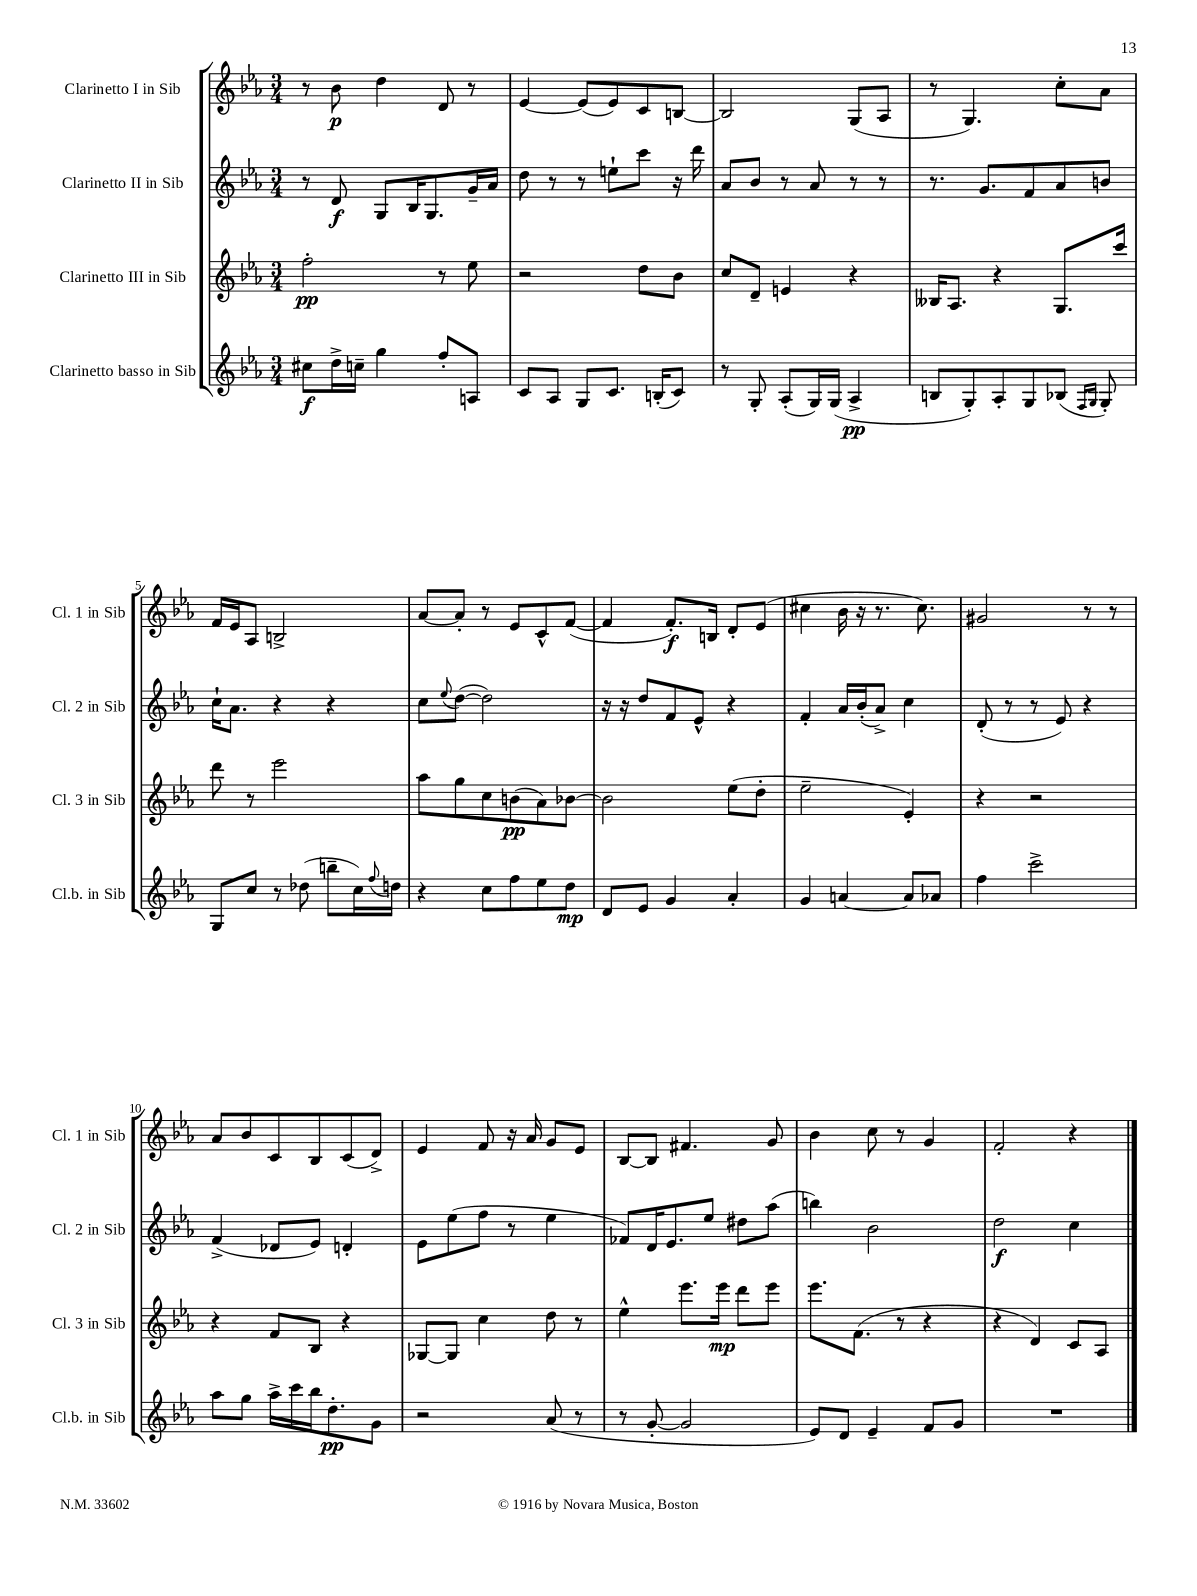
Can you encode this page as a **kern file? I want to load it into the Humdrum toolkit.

**kern	**kern	**kern	**kern
*staff4	*staff3	*staff2	*staff1
*clefG2	*clefG2	*clefG2	*clefG2
*k[b-e-a-]	*k[b-e-a-]	*k[b-e-a-]	*k[b-e-a-]
*M3/4	*M3/4	*M3/4	*M3/4
8cc#	2ff'	8r	8r
16dd^	.	8d	8b-
16cc~	.	.	.
4gg	.	8G	4dd
.	.	16B-	.
.	.	8.G	.
8ff'	8r	.	8d
8A	8ee-	16g~	8r
.	.	16a-	.
=	=	=	=
8c	2r	8dd	[4e-
8A-	.	8r	.
8G	.	8r	(8e-]
8.c	.	8ee`	8e-)
.	8dd	8ccc	8c
(16B'	.	.	.
8c)	8b-	16r	[8B
.	.	16ddd	.
=	=	=	=
8r	8cc	8a-	2B]
8G'	8d~	8b-	.
(8A-'	4e	8r	.
16G)	.	8a-	.
(16G	.	.	.
4A-^	4r	8r	(8G
.	.	8r	8A-
=	=	=	=
8B	16B--	8.r	8r
.	8.A-	.	.
8G')	.	.	4.G)
.	.	8.g	.
8A-'	4r	.	.
8G	.	8f	.
(8B-	8.G	8a-	8cc'
16qqF	.	.	.
16qqG	.	.	.
8G')	.	8b	8a-
.	16ccc	.	.
=	=	=	=
8G	8ddd	16cc`	16f
.	.	8.a-	16e-
8cc	8r	.	8A-
8r	2eee-	4r	2B^
(8dd-	.	.	.
8bb~	.	4r	.
16cc)	.	.	.
8qqff	.	.	.
16dd	.	.	.
=	=	=	=
4r	8aa-	8cc	[8a-
.	.	8qqee-	.
.	8gg	([8dd	8a-']
8cc	8cc	2dd])	8r
8ff	(8b	.	8e-
8ee-	8a-)	.	8c^^
8dd	[8b-	.	([8f
=	=	=	=
8d	2b-]	16r	4f]
.	.	16r	.
8e-	.	8dd	.
4g	.	8f	8.f')
.	.	8e-^^	.
.	.	.	16B
4a-'	(8ee-	4r	8d'
.	8dd'	.	(8e-
=	=	=	=
4g	2ee-~	4f'	4cc#
[4a	.	16a-	16b-
.	.	(16b-'	16r
.	.	8a-^)	8.r
8a]	4e-')	4cc	.
.	.	.	8.cc#)
8a-	.	.	.
=	=	=	=
4ff	4r	(8d'	2g#
.	.	8r	.
2ccc^	2r	8r	.
.	.	8e-)	.
.	.	4r	8r
.	.	.	8r
=	=	=	=
8aa-	4r	(4f^	8a-
8gg	.	.	8b-
16aa-^	8f	8d-	8c
16ccc	.	.	.
16bb-	8B-	8e-)	8B-
8.dd'	.	.	.
.	4r	4d'	(8c
8g	.	.	8d^)
=	=	=	=
2r	[8G-	8e-	4e-
.	8G-]	(8ee-	.
.	4cc	8ff	8f
.	.	8r	16r
.	.	.	16a-
(8a-	8dd	4ee-	8g
8r	8r	.	8e-
=	=	=	=
8r	4ee-^^	8f-)	[8B-
[8g'	.	16d	8B-]
.	.	8.e-	.
2g]	8.eee-	.	4.f#
.	.	8ee-	.
.	16eee-	.	.
.	8ddd	8dd#	.
.	8eee-	(8aa-	8g
=	=	=	=
8e-)	8.eee-	4bb)	4b-
8d	.	.	.
.	(8.f	.	.
4e-~	.	2b-	8cc
.	8r	.	8r
8f	4r	.	4g
8g	.	.	.
=	=	=	=
2.r	4r	2dd	2f'
.	4d)	.	.
.	8c	4cc	4r
.	8A-	.	.
==	==	==	==
*-	*-	*-	*-
